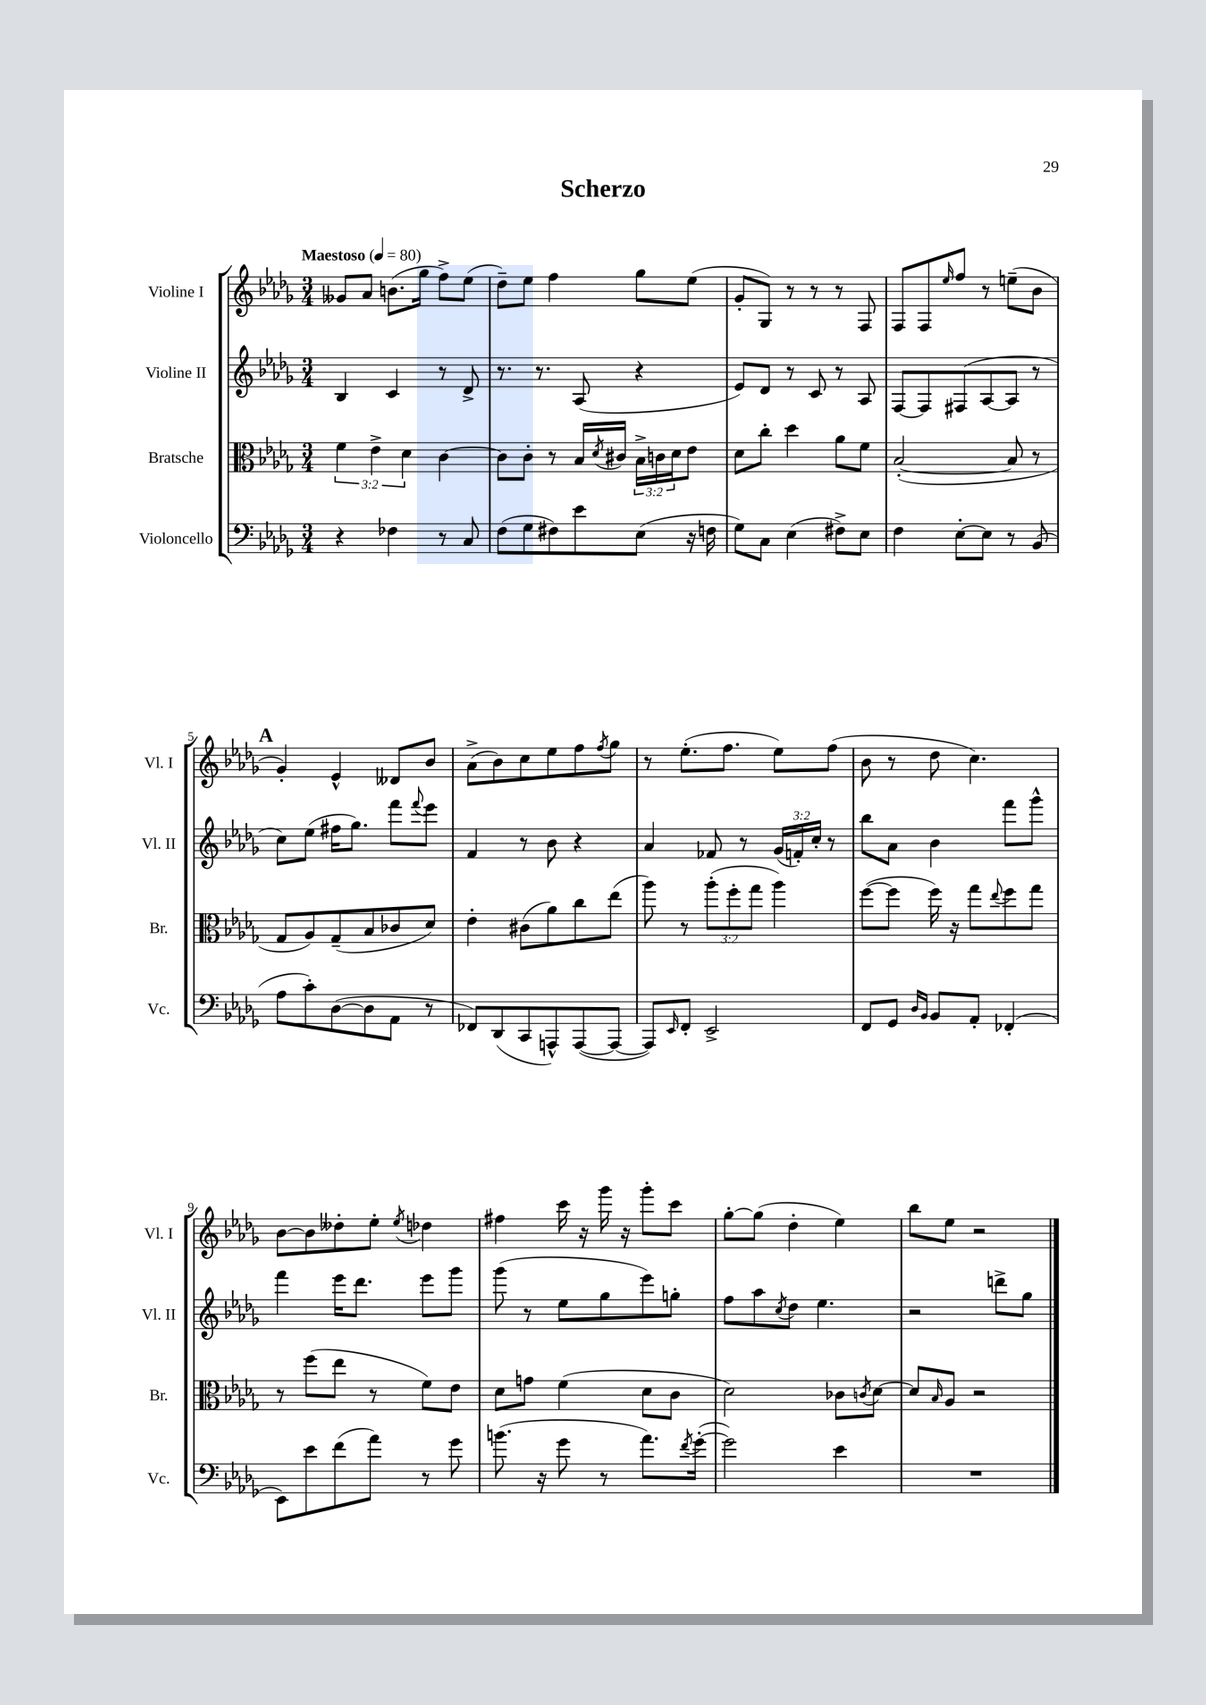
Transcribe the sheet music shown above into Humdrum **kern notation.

**kern	**kern	**kern	**kern
*part4	*part3	*part2	*part1
*staff4	*staff3	*staff2	*staff1
*I"Violoncello	*I"Bratsche	*I"Violine II	*I"Violine I
*I'Vc.	*I'Br.	*I'Vl. II	*I'Vl. I
*clefF4	*clefC3	*clefG2	*clefG2
*k[b-e-a-d-g-]	*k[b-e-a-d-g-]	*k[b-e-a-d-g-]	*k[b-e-a-d-g-]
*M3/4	*M3/4	*M3/4	*M3/4
*MM80	*MM80	*MM80	*MM80
=1	=1	=1	=1
!	!	!	!LO:TX:a:B:t=Maestoso
4r	6f\	4B-/	8g--X/L
.	.	.	8a-/J
.	6e-^\	.	.
4F-X\	.	4c/	(8.bn\L
.	6d-\	.	.
.	.	.	16gg-\Jk
8r	[4c\	8r	8ff^\L)
8C/	.	8d-^/	(8ee-\J
=2	=2	=2	=2
(8F\L	8c\L]	8.r	8dd-~\L)
8G-\	8c'\J	.	8ee-\J
.	.	8.r	.
8F#X\)	8r	.	4ff\
8e-\	16B-/LL	(8A-/	.
.	8qd-/	.	.
.	16c#X/JJ	.	.
(8E-\J	24B-^\LL	4r	8gg-\L
.	24cn\	.	.
.	24d-\J	.	.
16r	8e-\J	.	(8ee-\J
16Fn\	.	.	.
=3	=3	=3	=3
8G-\L)	8d-\L	8e-/L)	8g-'/L
8C\J	8cc'\J	8d-/J	8G-/J)
(4E-\	4dd-\	8r	8r
.	.	8c/	8r
8F#X^\L)	8a-\L	8r	8r
8E-\J	8f\J	8A-/	8F/
=4	=4	=4	=4
4F\	([2B-'/	[8F/L	8F/L
.	.	8F/]	8F/
.	.	.	16qqee-/
[8E-'\L	.	(8F#X/	8ff/J
8E-\J]	.	[8A-/	8r
8r	8B-/]	8A-/J]	(8een~\L
(8BB-/	8r	8r	8b-\J
!!LO:LB:g=z
!!LO:REH:place=s1:t=A
=5	=5	=5	=5
8A-\L	8G-/L	8cc\L)	4g-'/)
8c'\)	8A-/)	(8ee-\J	.
([8D-\	(8G-~/	16ff#X\KL	4e-^^/
.	.	8.gg-\J)	.
8D-\]	8B-/	.	.
8AA-\J	8c-X/	8fff\L	8d--X/L
.	.	8qqfff/	.
8r	8d-/J)	8eee-\J	8b-/J
=6	=6	=6	=6
8FF-X/L)	4e-'\	4f/	(8a-^\L
(8DD-/	.	.	8b-\)
8CC/	(8c#X\L	8r	8cc\
8AAAn^^/)	8a-\)	8b-\	8ee-\
([8AAA/	8cc\	4r	8ff\
.	.	.	8qff/
8AAA/J_	(8ee-\J	.	8gg-\J
=7	=7	=7	=7
8AAA/L])	8aa-\)	4a-/	8r
16qqEE-/	.	.	.
8FF'/J	8r	.	(8.ee-'\L
2EE-^/	(12aa-'\L	8f-X/	.
.	.	.	8.ff\J
.	12ff'\	.	.
.	.	8r	.
.	12gg-\J	.	.
.	4aa-\)	(24g-/LL	8ee-\L)
.	.	24fn'/)	.
.	.	24cc'/JJ	.
.	.	8r	(8ff\J
=8	=8	=8	=8
8FF/L	([8ff\L	8bb-\L	8b-\
8GG-/J	8ff\J]	8a-\J	8r
16qqD-/LL	.	.	.
16qqBB-/JJ	.	.	.
8BB-/L	16ff\)	4b-\	8dd-\
.	16r	.	.
8AA-'/J	8gg-\L	.	4.cc\)
.	8qqee-/	.	.
(4FF-X'/	8ff\	8fff\L	.
.	8gg-\J	8ggg-^^\J	.
!!LO:LB:g=z
=9	=9	=9	=9
8EE-\L)	8r	4fff\	[8b-\L
8e-\	(8ff\L	.	8b-\]
(8f\	8ee-\J	16eee-\KL	8dd--X'\
.	.	8.ddd-\J	.
8a-\J)	8r	.	8ee-'\J
.	.	.	8qee-/
8r	8f\L)	8eee-\L	4dd-X\
8g-\	8e-\J	8ggg-\J	.
=10	=10	=10	=10
(8.bn\	8d-\L	(8ggg-\	4ff#X\
.	8gn\J	8r	.
16r	.	.	.
8g-\	(4f\	8ee-\L	16ccc\
.	.	.	16r
8r	.	8gg-\	16ggg-\
.	.	.	16r
8.a-\L)	8d-\L	8eee-\)	8ggg-'\L
.	8c\J	8ggn'\J	8ccc\J
8qf/	.	.	.
([16g-'\Jk	.	.	.
=11	=11	=11	=11
2g-\])	2d-\)	8ff\L	[8gg-'\L
.	.	8aa-\	(8gg-\J]
.	.	8qcc/	.
.	.	8dd-\J	4dd-'\
.	.	4.ee-\	.
4e-\	8c-X\L	.	4ee-\)
.	8qcn/	.	.
.	[8d-\J	.	.
=12	=12	=12	=12
2.r	8d-/L]	2r	8bb-\L
.	16qqB-/	.	.
.	8A-/J	.	8ee-\J
.	2r	.	2r
.	.	8dddn^\L	.
.	.	8gg-\J	.
==	==	==	==
*-	*-	*-	*-
